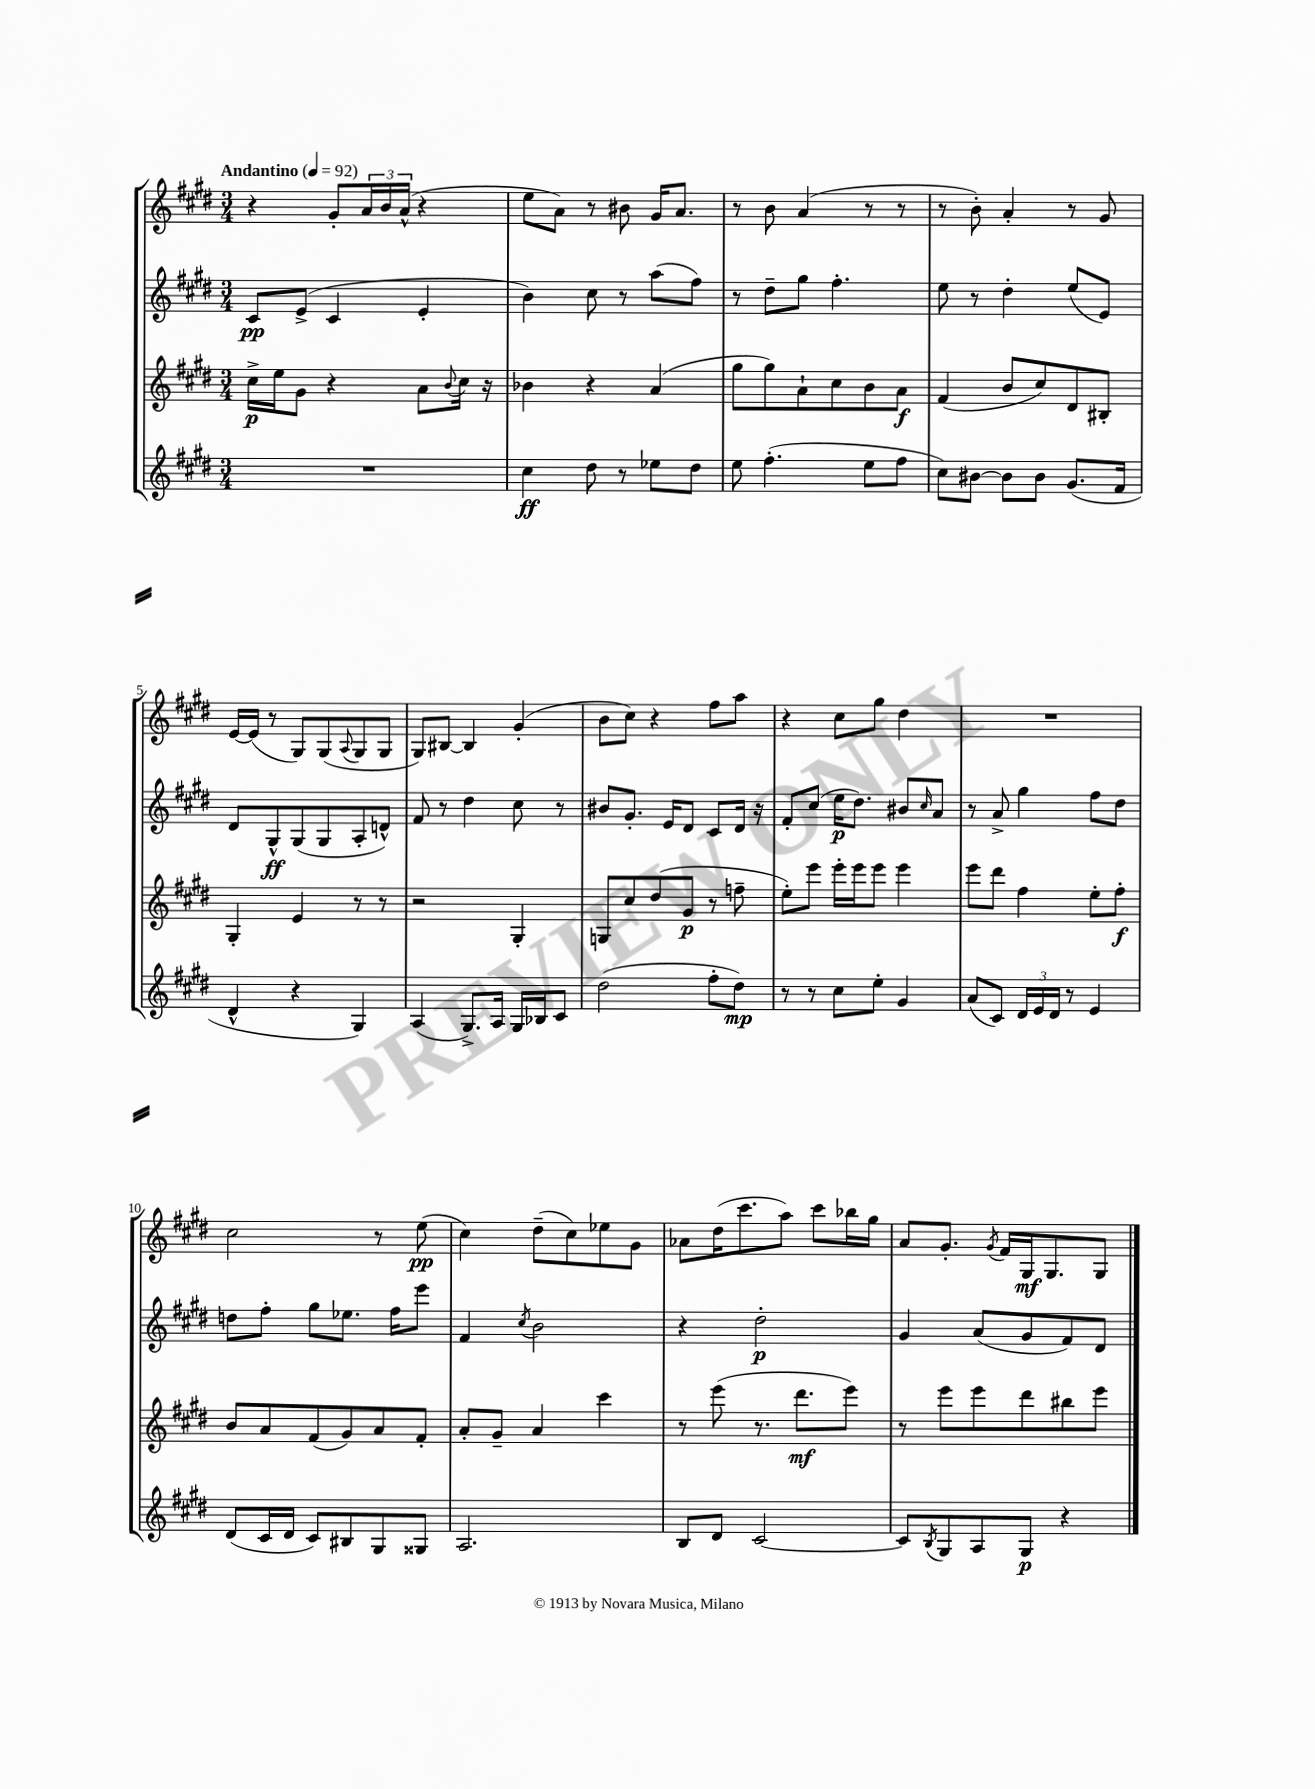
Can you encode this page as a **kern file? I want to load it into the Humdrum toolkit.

**kern	**kern	**kern	**kern
*staff4	*staff3	*staff2	*staff1
*clefG2	*clefG2	*clefG2	*clefG2
*k[f#c#g#d#]	*k[f#c#g#d#]	*k[f#c#g#d#]	*k[f#c#g#d#]
*M3/4	*M3/4	*M3/4	*M3/4
*MM92	*MM92	*MM92	*MM92
2.r	16cc#^	8c#	4r
.	16ee	.	.
.	8g#	(8e^	.
.	4r	4c#	8g#'
.	.	.	24a
.	.	.	24b
.	.	.	(24a^^
.	8a	4e'	4r
.	8qqb	.	.
.	16cc#	.	.
.	16r	.	.
=	=	=	=
4cc#	4b-	4b)	8ee
.	.	.	8a)
8dd#	4r	8cc#	8r
8r	.	8r	8b#
8ee-	(4a	(8aa	16g#
.	.	.	8.a
8dd#	.	8ff#)	.
=	=	=	=
8ee	8gg#	8r	8r
(4.ff#'	8gg#)	8dd#~	8b
.	8a`	8gg#	(4a
.	8cc#	4.ff#'	.
8ee	8b	.	8r
8ff#	8a	.	8r
=	=	=	=
8cc#)	(4f#	8ee	8r
[8b#	.	8r	8b')
8b#]	8b	4dd#'	4a'
8b#	8cc#)	.	.
(8.g#	8d#	(8ee	8r
.	8B#'	8e)	8g#
16f#	.	.	.
=	=	=	=
4d#^^	4G#'	8d#	[16e
.	.	.	(16e]
.	.	8G#^^	8r
4r	4e	(8G#	8G#)
.	.	8G#	(8G#
.	.	.	8qqA
4G#)	8r	8A'	8G#
.	8r	8d^^)	8G#
=	=	=	=
(4A	2r	8f#	8G#)
.	.	8r	[8B#
8.G#^)	.	4dd#	4B#]
16A	.	.	.
16G#	4G#'	8cc#	(4g#'
16B-	.	.	.
8c#	.	8r	.
=	=	=	=
(2dd#	8G	8b#	8b
.	8cc#	8.g#'	8cc#)
.	(8dd#	.	4r
.	.	16e	.
.	8g#	8d#	.
8ff#'	8r	8c#	8ff#
8dd#)	8ff~	16d#	8aa
.	.	16r	.
=	=	=	=
8r	8ee')	8f#'	4r
8r	8eee	(8cc#	.
8cc#	16eee'	16ee	8cc#
.	16eee	8.dd#)	.
8ee'	8eee	.	8gg#
4g#	4eee	8b#	4dd#
.	.	16qqcc#	.
.	.	8a	.
=	=	=	=
(8a	8eee	8r	2.r
8c#)	8ddd#	8a^	.
24d#	4ff#	4gg#	.
24e	.	.	.
24d#	.	.	.
8r	.	.	.
4e	8ee'	8ff#	.
.	8ff#'	8dd#	.
=	=	=	=
(8d#	8b	8dd	2cc#
16c#	8a	8ff#'	.
16d#	.	.	.
8c#)	(8f#	8gg#	.
8B#	8g#)	8.ee-	.
8G#	8a	.	8r
.	.	16ff#	.
8G##	8f#'	8eee	(8ee
=	=	=	=
2.A	8a'	4f#	4cc#)
.	8g#~	.	.
.	.	8qcc#	.
.	4a	2b	(8dd#~
.	.	.	8cc#)
.	4ccc#	.	8ee-
.	.	.	8g#
=	=	=	=
8B	8r	4r	8a-
8d#	(8eee	.	(16dd#
.	.	.	8.ccc#
[2c#	8.r	2dd#'	.
.	.	.	8aa)
.	8.ddd#	.	.
.	.	.	8ccc#
.	8eee)	.	16bb-
.	.	.	16gg#
=	=	=	=
8c#]	8r	4g#	8a
8qB	.	.	.
8G#	8eee	.	8.g#'
8A	8eee	(8a	.
.	.	.	8qg#
.	.	.	16f#
8G#	8ddd#	8g#	16G#
.	.	.	8.G#
4r	8bb#	8f#)	.
.	8eee	8d#	8G#
==	==	==	==
*-	*-	*-	*-
